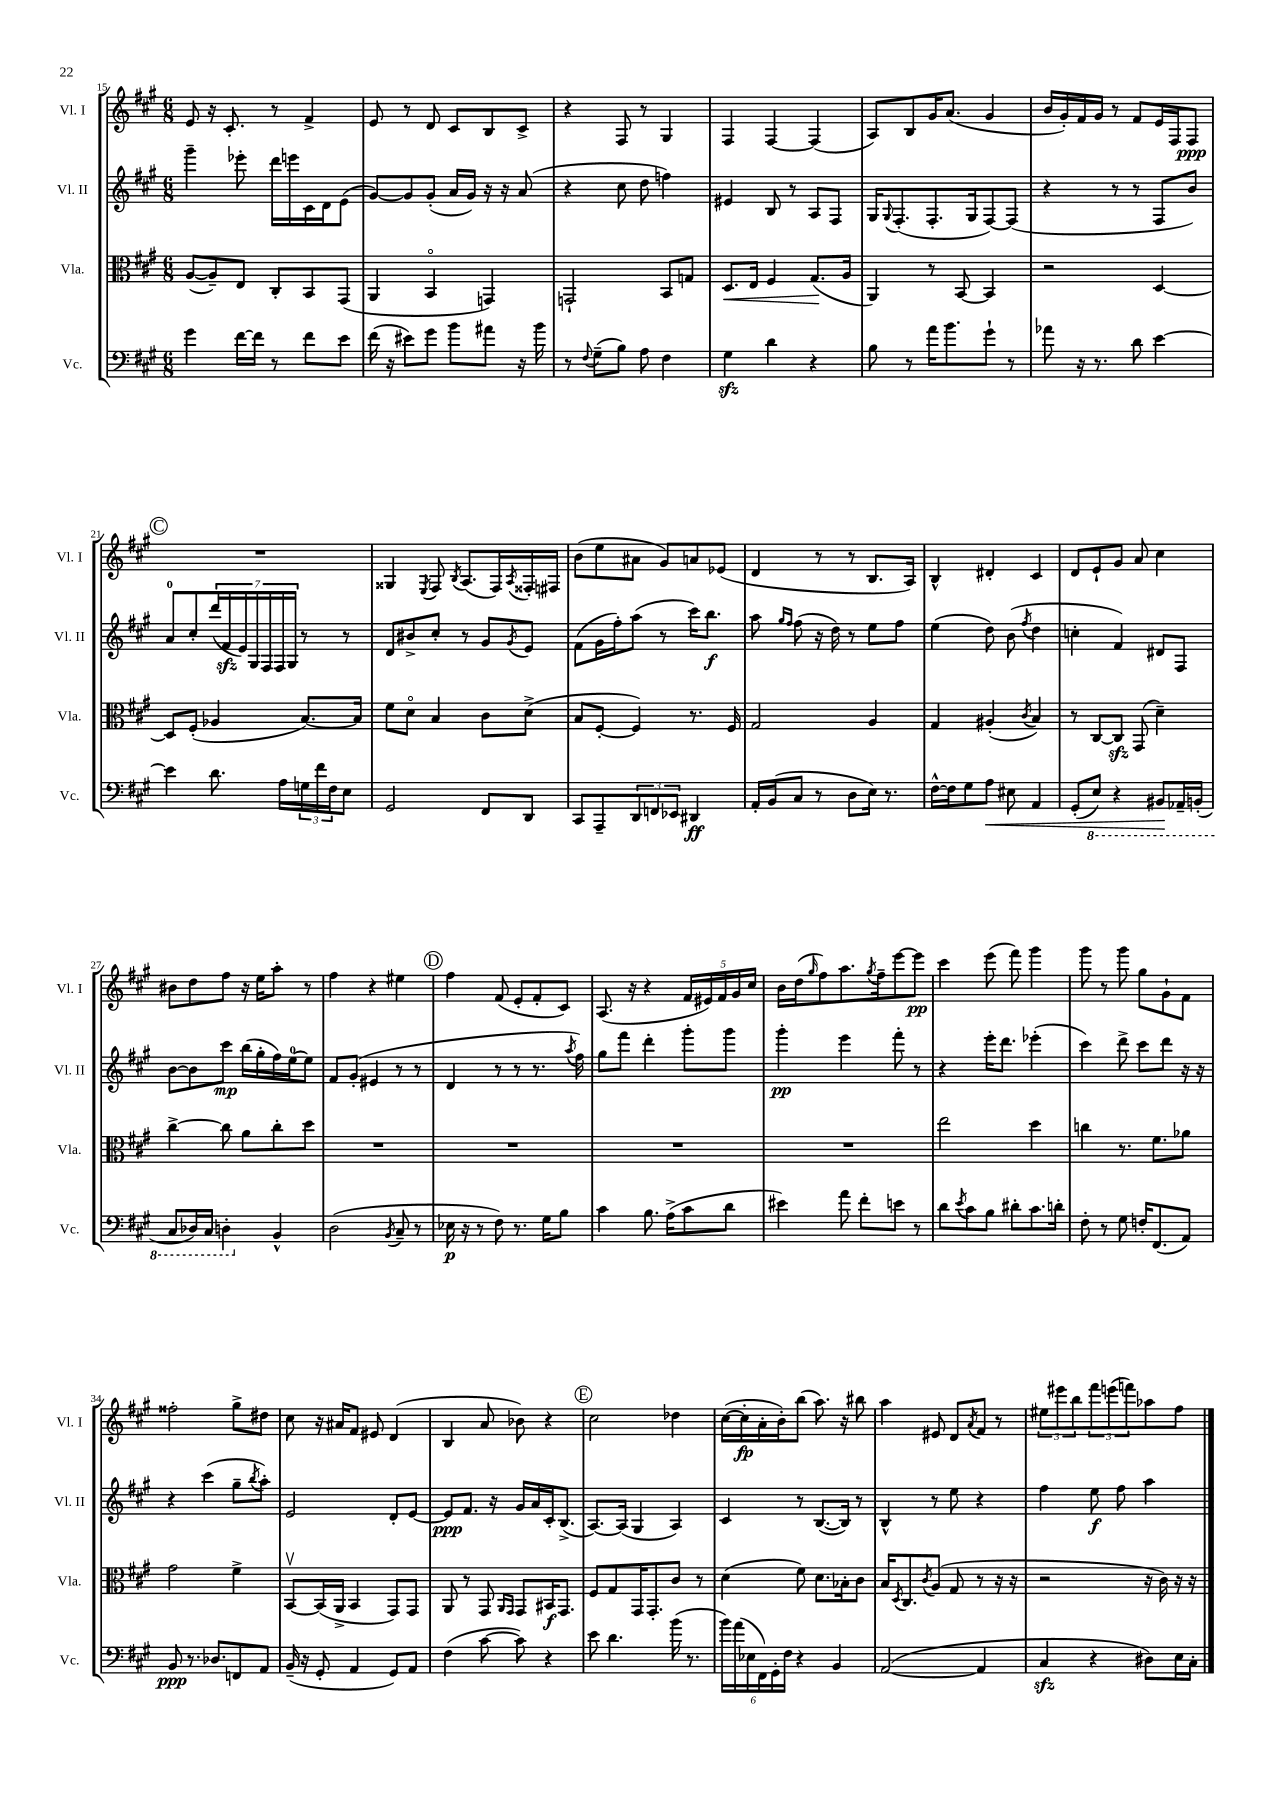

**kern	**kern	**kern	**kern
*staff4	*staff3	*staff2	*staff1
*clefF4	*clefC3	*clefG2	*clefG2
*k[f#c#g#]	*k[f#c#g#]	*k[f#c#g#]	*k[f#c#g#]
*M6/8	*M6/8	*M6/8	*M6/8
4g#	([8A	4ggg#~	8e
.	8A~])	.	16r
.	.	.	8.c#'
[16f#	8E	8eee-'	.
16f#]	.	.	.
8r	8C#'	16ddd	8r
.	.	16eee	.
8f#	8BB	16c#	4f#^
.	.	16d	.
8e	(8GG#	(8e	.
=	=	=	=
(16f#	4AA	[8g#)	8e
16r	.	.	.
8e#)	.	8g#]	8r
8g#	4BBo	(8g#'	8d
8b	.	16a	8c#
.	.	16g#)	.
8a#	4GG)	16r	8B
.	.	16r	.
16r	.	(8a	8c#^
16b	.	.	.
=	=	=	=
8r	2GG`	4r	4r
8qqF#	.	.	.
(8G#~	.	.	.
8B)	.	8cc#	8F#
8A	.	8dd	8r
4F#	8BB	4ff)	4G#
.	8G	.	.
=	=	=	=
4G#	8.D	4e#	4F#
.	16E	.	.
4d	4F#	8B	[4F#
.	.	8r	.
4r	(8.G#	8A	(4F#]
.	.	8F#	.
.	16A	.	.
=	=	=	=
8B	4AA)	16G#	8A)
.	.	8qqG#	.
.	.	(8.F#'	.
8r	.	.	8B
16a	8r	8.F#'	16g#
8.b	.	.	(8.a
.	[8BB	.	.
.	.	16G#	.
8g#`	4BB]	[8F#)	4g#
8r	.	(8F#]	.
=	=	=	=
8a-	2r	4r	16b
.	.	.	16g#')
16r	.	.	16f#
8.r	.	.	16g#
.	.	8r	8r
8d	.	8r	8f#
[4e	[4D	8F#	16e
.	.	.	16F#
.	.	8b)	8F#
=	=	=	=
4e]	8D]	8a	2.r
.	(8F#'	8cc#'	.
8.d	4A-	(28ddd	.
.	.	28f#	.
.	.	28e)	.
.	.	28G#	.
.	.	28F#	.
.	.	28F#	.
16A	.	.	.
.	.	28G#	.
24G	[8.B)	8r	.
24f#	.	.	.
24F#	.	.	.
8E	.	8r	.
.	16B]	.	.
=	=	=	=
2GG#	8f#	8d	4G##
.	8do	8b#^	.
.	.	.	8qE
.	4B	8cc#'	8F#
.	.	.	8qB
.	.	8r	(8.A
8FF#	8c#	8g#	.
.	.	.	16F#)
.	.	8qg#	8qA
8DD	(8d^	8e	16F##'
.	.	.	16F#
=	=	=	=
8CC#	8B	(8f#	(8b
8AAA~	[8F#'	16g#	8ee
.	.	16ff#')	.
12DD	4F#])	(8aa	8a#
12FF	.	.	.
.	.	8r	8g#)
12EE-	.	.	.
4DD#	8.r	16ccc#)	8a
.	.	8.bb	.
.	.	.	(8e-
.	16F#	.	.
=	=	=	=
16AA'	2G#	8aa	4d
(16BB	.	.	.
.	.	16qqgg#	.
.	.	16qqff#	.
8C#	.	(8ff#	.
8r	.	16r	8r
.	.	16dd)	.
8D	.	8r	8r
16E)	4A	8ee	8.B
8.r	.	.	.
.	.	8ff#	.
.	.	.	16A)
=	=	=	=
[16F#^^	4G#	(4ee	4B^^
16F#]	.	.	.
8G#	.	.	.
8A	(4A#'	8dd)	4d#'
8E#	.	(8b	.
.	8qc#	8qff#	.
4AA	4B)	4dd	4c#
=	=	=	=
(8GG#'	8r	4cc'	8d
8EE)	[8C#	.	8e`
4r	8C#]	4f#)	8g#
.	(8GG#	.	8a
8BBB#	4d~)	8d#	4cc#
16AAA-~	.	8F#	.
(16BBB'	.	.	.
=	=	=	=
8CC#	[4cc#^	[8b	8b#
16DD-)	.	8b]	8dd
16CC#	.	.	.
4DD'	8cc#]	8ccc#	8ff#
.	8a	(16bb	16r
.	.	16gg#'	16ee
4BB^^	8cc#'	16ff#)	8aa'
.	.	[16ee	.
.	8dd	8ee]	8r
=	=	=	=
(2D	2.r	8f#	4ff#
.	.	(8g#'	.
.	.	4e#	4r
8qBB	.	.	.
8C#~	.	8r	4ee#
8r	.	8r	.
=	=	=	=
16E-	2.r	4d	4ff#
16r	.	.	.
8r	.	.	.
8F#)	.	8r	(8f#
8.r	.	8r	8e'
.	.	8.r	8f#'
16G#	.	.	.
8B	.	.	8c#)
.	.	8qaa	.
.	.	16ff#)	.
=	=	=	=
4c#	2.r	8gg#	(8.A
.	.	8fff#	.
.	.	.	16r
8.B	.	4ddd'	4r
(16A^	.	.	.
8c#	.	8ggg#'	20f#
.	.	.	20e#)
.	.	.	20f#
8d	.	8ggg#	.
.	.	.	20g#
.	.	.	20cc#
=	=	=	=
4e#)	2.r	4ggg#'	16b
.	.	.	(16dd
.	.	.	16qqgg#
.	.	.	8ff#)
8a	.	4eee	8.aa
8f#'	.	.	.
.	.	.	8qgg#
.	.	.	16ff#~
8e	.	8fff#'	[8eee
8r	.	8r	8eee]
=	=	=	=
8d	2ee	4r	4ccc#
8qe	.	.	.
8c#	.	.	.
8B	.	16eee'	(8eee
.	.	8.ddd	.
8d#'	.	.	8fff#)
8.c#	4dd	(4eee-'	4ggg#
16d'	.	.	.
=	=	=	=
8F#'	4cc	4ccc#)	8ggg#
8r	.	.	8r
8G#	8.r	8ddd^	8ggg#
16F'	.	8ccc#	8gg#
(8.FF#	8.f#	.	.
.	.	8ddd	8g#`
8AA)	8a-	16r	8f#
.	.	16r	.
=	=	=	=
8BB	2g#	4r	2ff##'
8.r	.	.	.
.	.	(4ccc#	.
8.D-	.	.	.
8FF	4f#^	8gg#~	8gg#^
.	.	8qbb	.
8AA	.	8aa')	8dd#
=	=	=	=
(16BB~	[8BBv	2e	8cc#
16r	.	.	.
8GG#'	(16BB]	.	16r
.	16AA^	.	16a#
4AA	4BB	.	8f#
.	.	.	8e#
8GG#)	8GG#)	8d'	(4d
8AA	8GG#	[8e	.
=	=	=	=
(4F#	8AA	8e]	4B
.	8r	8.f#	.
[8c#	8GG#	.	8a
.	.	16r	.
.	16qqAA	.	.
.	16qqGG#	.	.
8c#])	8GG#	16g#	8b-)
.	.	16a	.
4r	16BB#	16c#'	4r
.	8.GG#	(8.B^	.
=	=	=	=
8e	8F#	[8.A)	2cc#
4.d	8G#	.	.
.	.	(16A]	.
.	16GG#	4G#	.
.	8.GG#'	.	.
(16b	8c#	4A)	4dd-
8.r	.	.	.
.	8r	.	.
=	=	=	=
24b)	(4d	4c#	([16cc#
(24a	.	.	.
.	.	.	16cc#']
24E-	.	.	.
24FF#)	.	.	16a'
24GG#'	.	.	.
.	.	.	16b')
24F#	.	.	.
4r	8f#)	8r	(8bb
.	8.d	([8.B	8.aa)
4BB	.	.	.
.	16B-'	16B])	16r
.	8c#	8r	8bb#
=	=	=	=
([2AA	16B	4B^^	4aa
.	8qD	.	.
.	8.C#	.	.
.	8qc#	.	.
.	(8A	8r	8e#
.	8G#	8ee	8d
.	.	.	8qa
4AA]	8r	4r	8f#
.	16r	.	8r
.	16r	.	.
=	=	=	=
4C#	2r	4ff#	12ee#
.	.	.	12eee#
.	.	.	12bb
4r	.	8ee	12fff#
.	.	.	(12eee
.	.	8ff#	.
.	.	.	12fff)
8D#)	16r	4aa	8aa-
.	16c#)	.	.
16E	16r	.	8ff#
16C#'	16r	.	.
==	==	==	==
*-	*-	*-	*-
